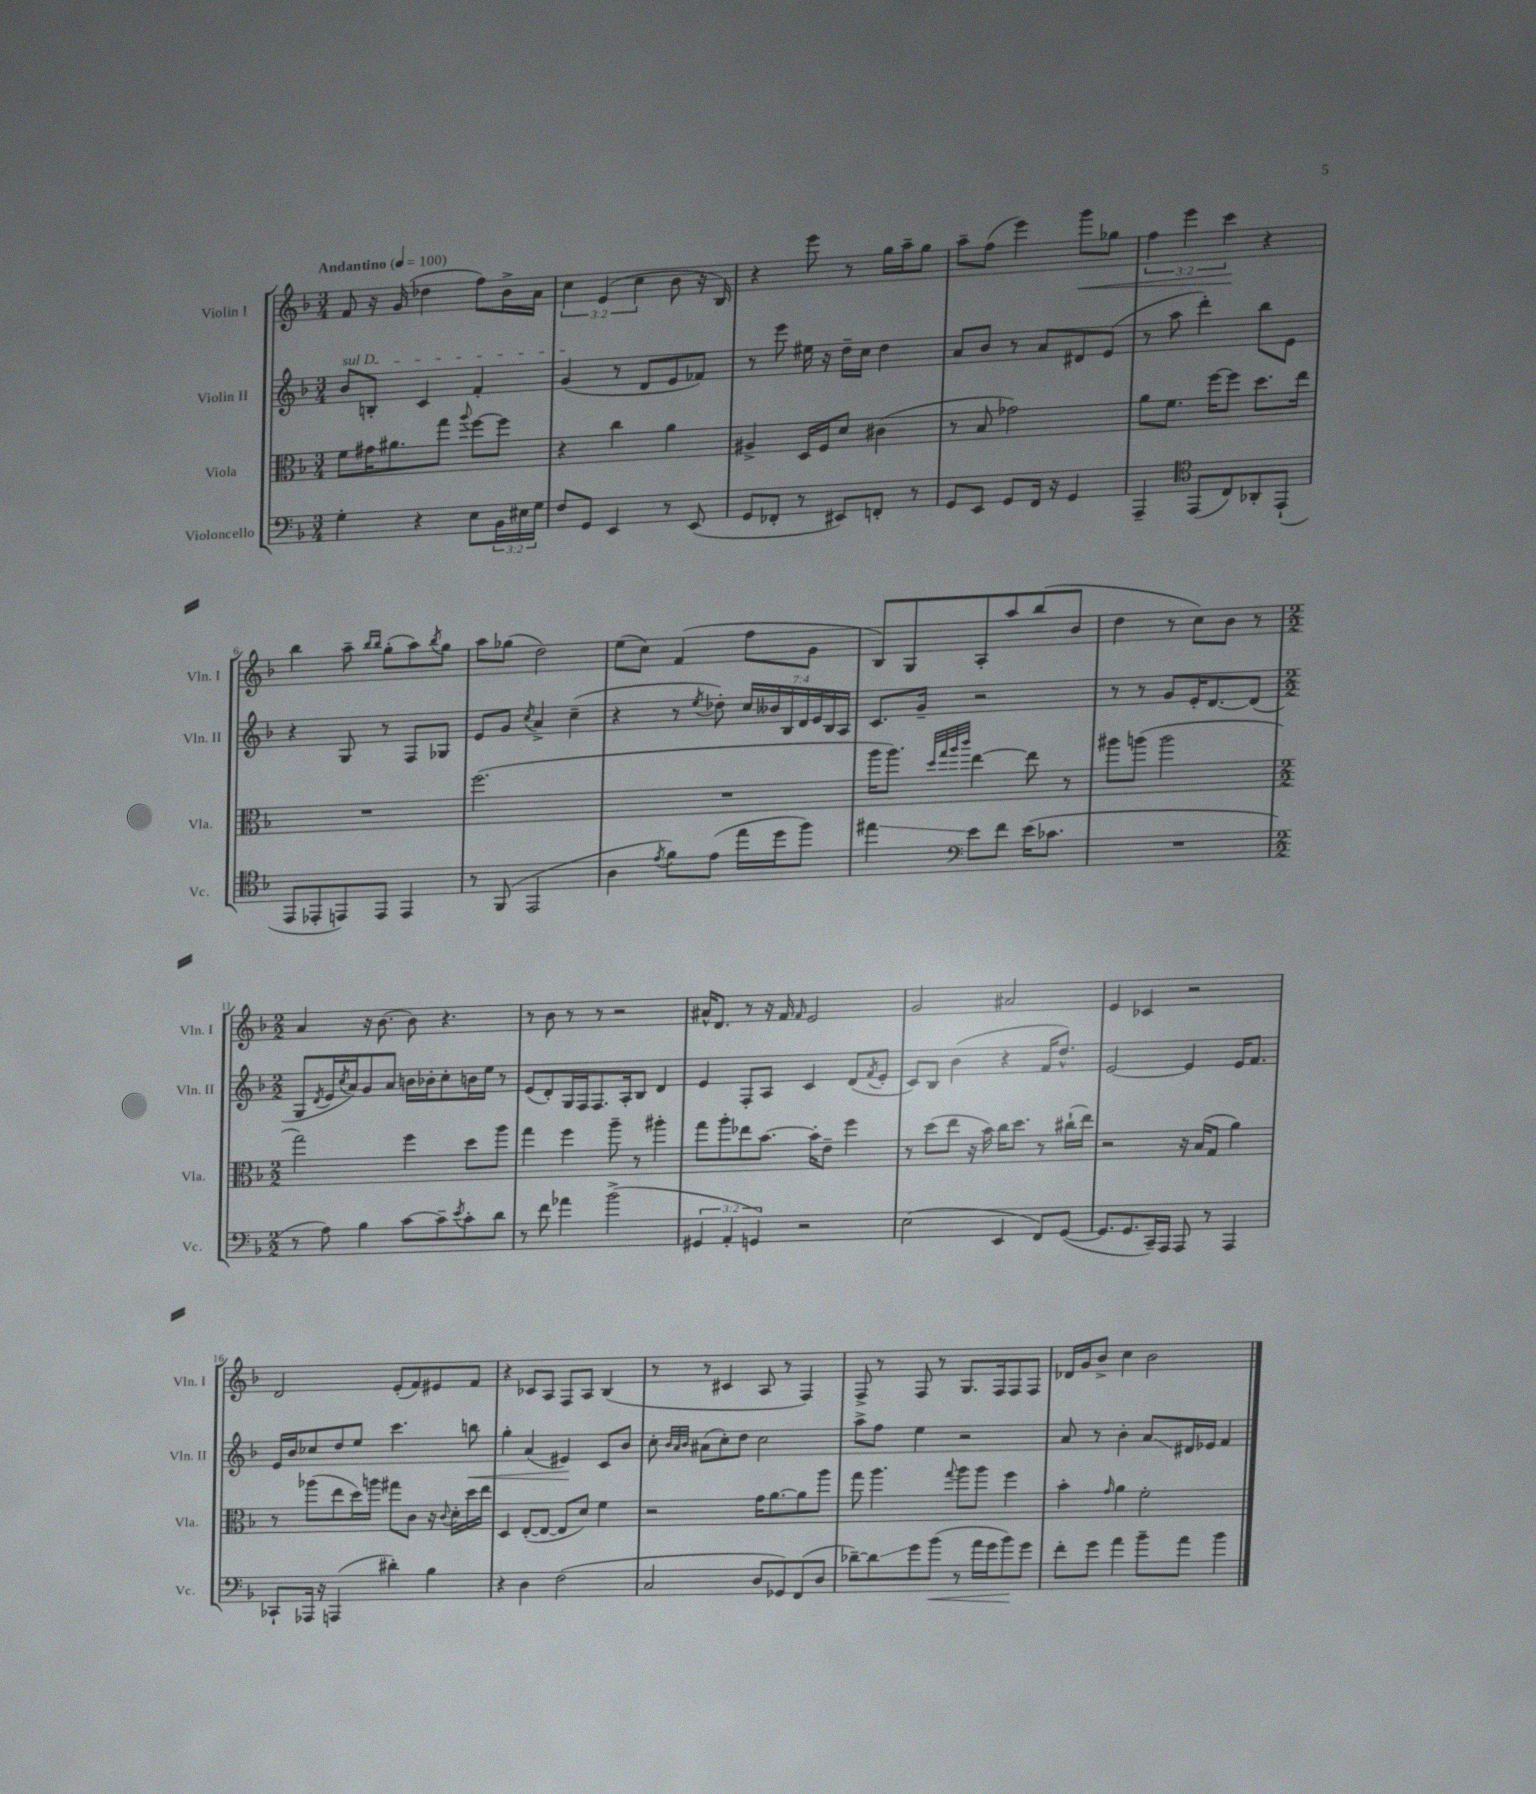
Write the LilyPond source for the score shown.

<<
\new StaffGroup <<
\new Staff = "s0" \with { instrumentName = "Violin I" shortInstrumentName = "Vln. I" } {
    \clef treble \key f \major \numericTimeSignature \time 3/4 \override Staff.TupletNumber.text = #tuplet-number::calc-fraction-text \tempo "Andantino" 4 = 100
    f'8 r16 g'16( des''4 f''8) bes'16-> a'16 |
    \tuplet 3/2 { c''4 e'4( c''4 } bes'8 r16 bes16) |
    r4 e'''8 r8 g''16 a''16-- g''8 |
    a''8-- f''8( e'''4) g'''8\< ges''8 |
    \tuplet 3/2 { f''4 e'''4 c'''4\! } r4 |
    bes''4 a''8-- \grace { bes''16 bes''16 } g''8-.( a''8) \acciaccatura { bes''8 } g''8 |
    a''8 ges''8( d''2) |
    e''8( c''8) f'4( f''8 g'8 |
    bes8) g8 a8-. a''8 bes''8( bes'8 |
    d''4 r8 c''8) bes'8 r8 |
    \numericTimeSignature \time 2/2 a'4 r16 bes'8.~ bes'8 r4. |
    r8 bes'8 r8 r8 r2 |
    ais'16-^ d'8. r8 r16 f'16 \grace { f'16 } e'2 |
    g'2 ais'2 |
    e'4 ces'4 r2 |
    d'2 e'8-.( f'8) eis'8 f'8 |
    r4 ces'8 a8 f8 a8 bes4( |
    r8 r8 cis'4 a8 r8 f4) |
    f8-> r8 f8 r8 g8. f16 f8 f8 |
    des'16 g'16 bes'8-> c''4 bes'2 \bar "|." |
}
\new Staff = "s1" \with { instrumentName = "Violin II" shortInstrumentName = "Vln. II" } {
    \clef treble \key f \major \numericTimeSignature \time 3/4 \override Staff.TupletNumber.text = #tuplet-number::calc-fraction-text
    \once \override TextSpanner.bound-details.left.text = \markup { \italic "sul D" } bes'8\startTextSpan b8-. c'4 f'4-. |
    g'4\stopTextSpan( r8 d'8 e'8 fes'8) |
    r8 e'''8 eis''16 r16 d''16-- c''16 d''4 |
    a'8 bes'8 r8 a'8 dis'8 e'8( |
    r8 a''8 d'''4-.) bes''8 e'8 |
    r4 g8 r8 f8 ges8 |
    e'8 g'8 \acciaccatura { c''8 } a'4-> c''4--( |
    r4 r8 \acciaccatura { e''8 } des''8-.) \tuplet 7/4 { c''16 beses'16 bes16 d'16 e'16 bes16 a16 } |
    c'8. g'16-- r2 |
    r8 r8 g'8 e'16-. d'8.~ d'8( |
    \numericTimeSignature \time 2/2 g8 \acciaccatura { d'8 } e'16 \acciaccatura { c''8 } a'16) g'8 a'8 b'16 bes'16-. c''8-. b'16 e''16 r8 |
    e'8( d'8-.) g16 f16 f8. a16-. bes8 d'4 |
    e'4 f8-. a8 c'4 d'8( \acciaccatura { f'8 } e'8-. |
    c'8) bes8 bes'4( r4 f'16 d''8.-^) |
    e'2~ e'4 e'16 f'8. |
    e'16 bes'16 ces''8 d''8 e''8 c'''4. b''8\< |
    g''4-. a'4( eis'4\!) c'8 bes'8 |
    c''8-. \grace { bes'32 a'32 bes'32 } ais'8( c''8-.) d''8 c''2 |
    a''8-> f''8 e''4 r2 |
    a'8 r8 bes'4-. a'8\glissando dis'16 ees'16 f'4 \bar "|." |
}
\new Staff = "s2" \with { instrumentName = "Viola" shortInstrumentName = "Vla." } {
    \clef alto \key f \major \numericTimeSignature \time 3/4
    f'8 gis'16 ais'8. g''8 \appoggiatura { a''8 } f''8~ f''8 |
    r4 c''4 a'4 |
    ais4-> d16 f16 d'8 cis'4( |
    r8 bes8 ges'2) |
    a'8 f'8. f''16~ f''8 d''8. e''16 |
    R2. |
    f''2.( |
    R2. |
    a''16 a''8.) \grace { d''32 g''32 a''32 c'''32 } e''4~ e''8 r8 |
    ais''8 a''8( a''2 |
    \numericTimeSignature \time 2/2 g''2) f''4 d''8 a''8 |
    g''4 f''4 a''8-- r8 ais''4-. |
    g''8 a''8-. ees''8 bes'8.~ bes'16-. e'8-- f''4 |
    r8 d''8( e''8 r16 bes'16) c''16 d''8. r8 cis''16-!( e''16) |
    r2 r16 bes16( g8 a'4) |
    r8 aes''8( e''8 d''16) a''16 gis''8 c'8 r16 \appoggiatura { c'8 } d'16-. d''16 e''16 |
    d4 e8~-.( e8~ e8 d'8) f'4 |
    r2 g'16 a'8.~ a'8 a''8 |
    g''8 a''4. \appoggiatura { g''8 } a''8 a''8 f''4 |
    bes'4-. \grace { g'16 } a'4 f'2-. \bar "|." |
}
\new Staff = "s3" \with { instrumentName = "Violoncello" shortInstrumentName = "Vc." } {
    \clef bass \key f \major \numericTimeSignature \time 3/4 \override Staff.TupletNumber.text = #tuplet-number::calc-fraction-text
    g4-. r4 e8 \tuplet 3/2 { bes,16 eis16 g16 } |
    f8 g,8 e,4 r8 e,8( |
    g,8 fes,8-. r8 eis,8) f,8-. r8 |
    g,8 e,8 g,8 f,16 r16 g,4 |
    a,,4-- \clef tenor e,8( c8) aes,8-. e,8-!( |
    e,8 ees,8-. e,8) e,8 e,4 |
    r8 f,8( e,2 |
    a4 \acciaccatura { e'8 } f'8) e'8( e''16 d''16 f''8) |
    eis''4\glissando \clef bass e'8 f'8 e'16( ces'8. |
    R2. |
    \numericTimeSignature \time 2/2 r8 a8) bes4 c'8~ c'8-- \acciaccatura { e'8 } c'8-. d'8 |
    r8 f'8 aes'4 bes'2->( |
    \tuplet 3/2 { gis,4 a,4-. g,4) } r2 |
    e2( e,4 f,8) g,8~( |
    g,8. g,8. c,16--) a,,16 a,,8 r8 a,,4 |
    ces,8-! aes,,16 r16 a,,4( dis'4-.) bes4 |
    r4 d4 f2( |
    c2 d8 ges,8) f,8( d8 |
    des'8~--) des'8\glissando g'8 bes'8\<( r8 a'16 g'16 bes'8\!) g'8 |
    f'8-. g'8 a'4 bes'8-- a'8 bes'4 \bar "|." |
}
>>
>>
